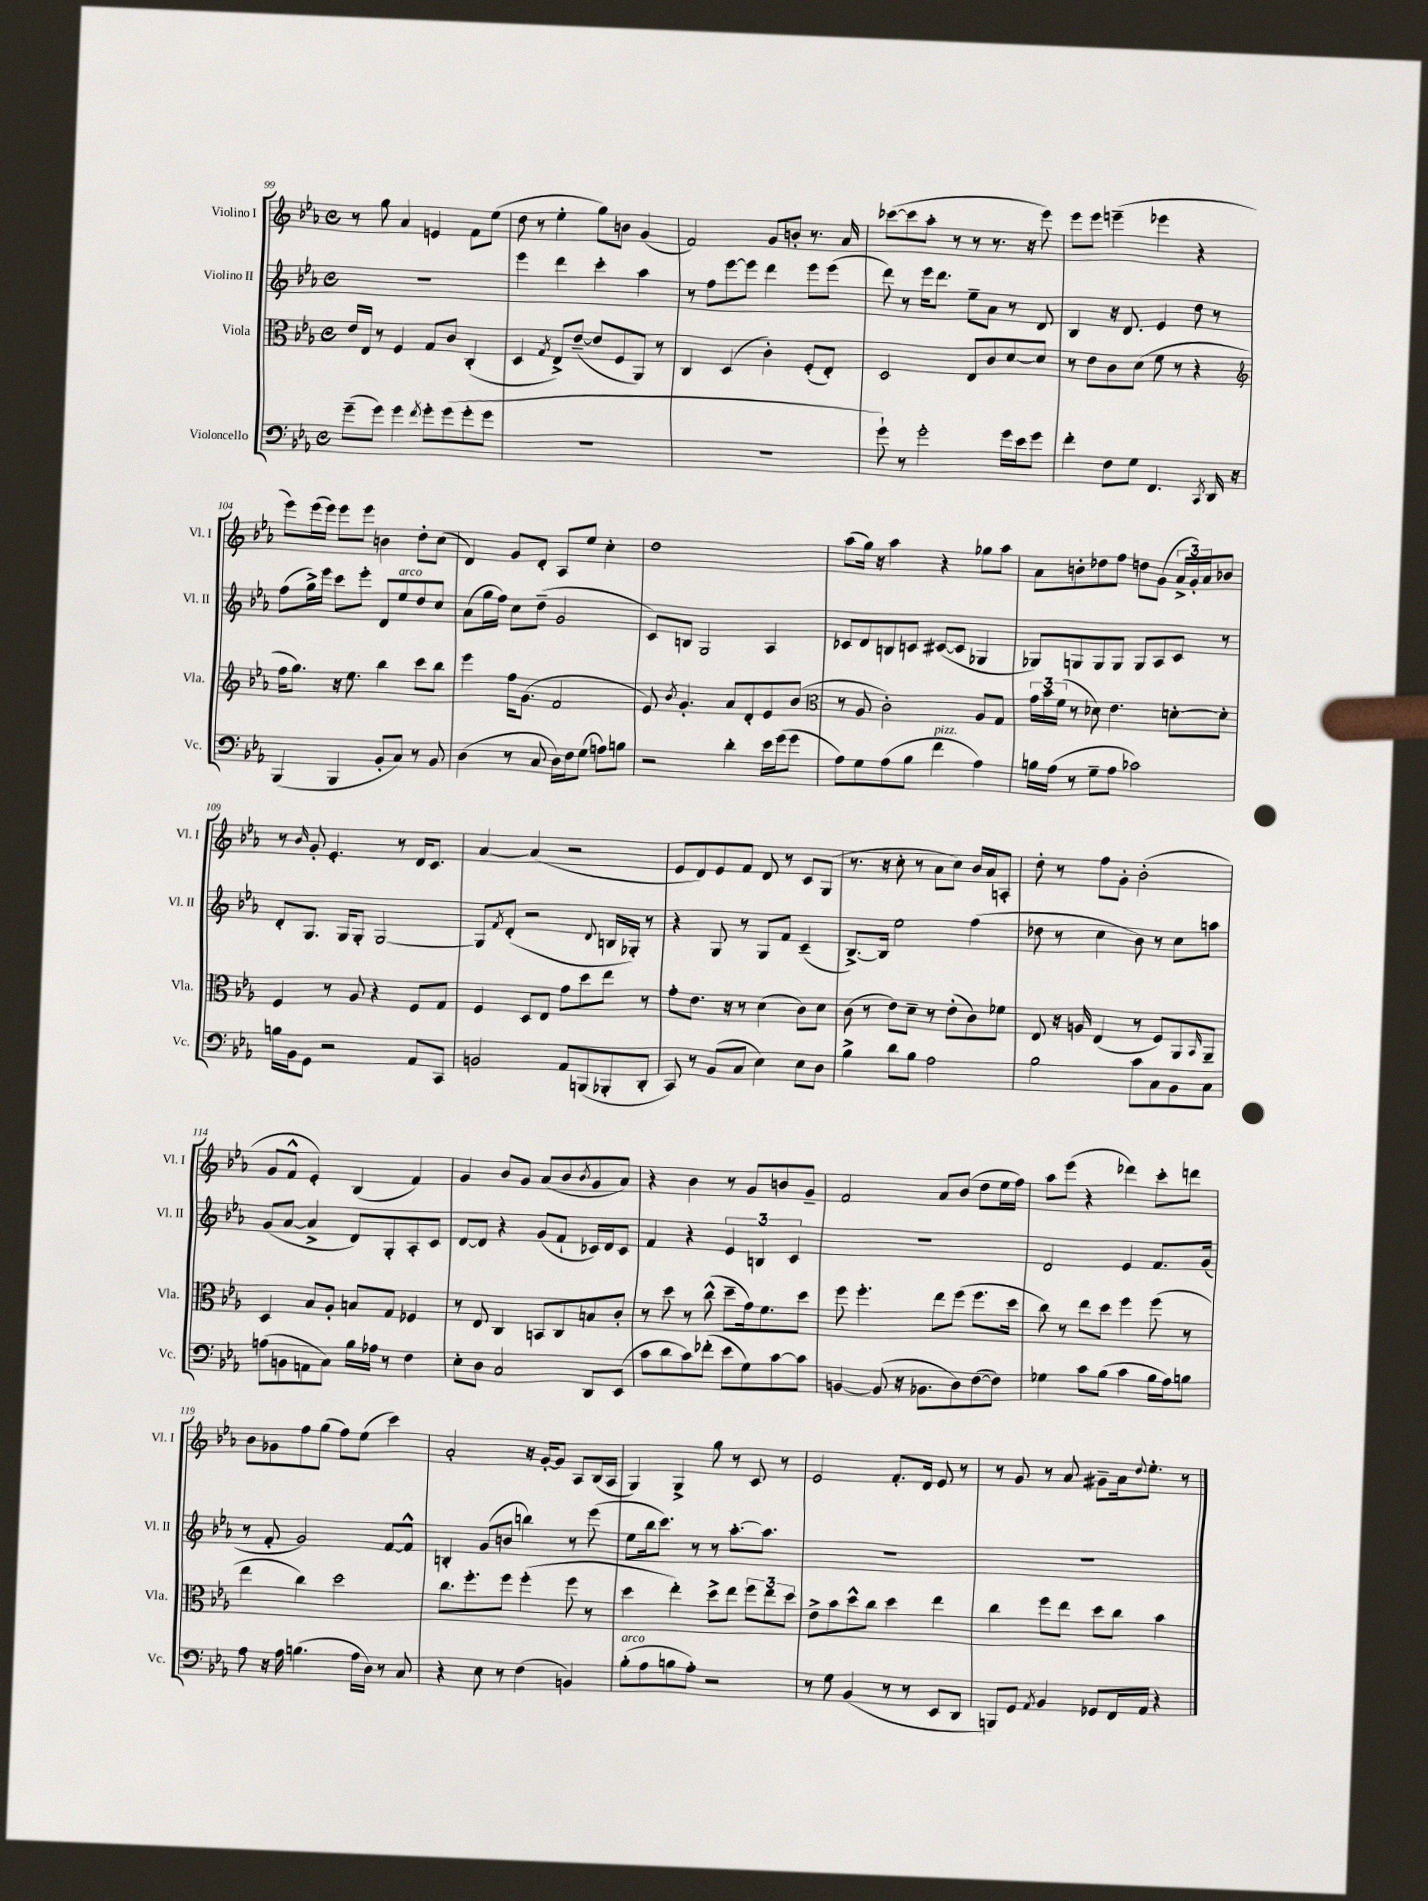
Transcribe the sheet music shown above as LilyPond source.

<<
\new StaffGroup <<
\new Staff = "s0" \with { instrumentName = "Violino I" shortInstrumentName = "Vl. I" } {
    \clef treble \key ees \major \defaultTimeSignature \time 4/4
    r8 g''8 aes'4 e'4 f'8 ees''8( |
    d''8 r8 ees''4-. g''8) b'8 g'4( |
    f'2) g'8 b'8-. r8. aes'16 |
    ces'''8~( ces'''8 aes''8-. r8 r8 r8. r16 ees'''8) |
    ees'''8 ees'''8 e'''4--( ees'''4 r4 |
    ees'''8) ees'''16( ees'''16) ees'''8 ees'''8 b'4 d''8-. c''8( |
    d'4) g'8 d'8-. aes8 ees''8 c''4-. |
    d''1 |
    aes''8( g''16) r16 aes''4 r4 ges''8 aes''8 |
    aes'8 b'8-. des''8 f''8 d''8 g'8( \tuplet 3/2 { aes'16-> g'16-.) aes'16 } bes'8 |
    r8 \grace { bes'16 } g'8-. ees'4.-. r8 d'16 c'8. |
    aes'4~ aes'4( r2 |
    ees'8 d'8) ees'8 f'8 d'8 r8 c'8 g8( |
    r8. r16 c''8-. r8 aes'8 c''8) bes'16 aes'16 a8-. |
    d''8-. r8 f''8 g'8-. bes'2-.( |
    g'8 f'8-^ ees'4-.) bes4( f'4) |
    g'4 bes'8 g'8 aes'8( bes'8 \acciaccatura { bes'8 } g'8 aes'8) |
    r4 bes'4 r8 g'8 b'8 g'8-- |
    f'2 aes'8 bes'8( d''8 ees''16 f''16) |
    aes''8 ees'''8( r4 des'''4) c'''8-. d'''8 |
    bes'8 ges'8 f''8 g''8( f''8) ees''8( c'''4) |
    aes'2-. r16 g'16~-. g'8 aes8 bes16( aes16 |
    g4) g4-> g''8 r8 c'8 r8 |
    ees'2 f'8.-. d'16 ees'8 r8 |
    r8 g'8 r8 aes'8 gis'8-- aes'16 \appoggiatura { d''8 } ees''8.-. r8 \bar "|." |
}
\new Staff = "s1" \with { instrumentName = "Violino II" shortInstrumentName = "Vl. II" } {
    \clef treble \key ees \major \defaultTimeSignature \time 4/4
    R1 |
    ees'''4 d'''4 c'''4-. aes''4 |
    r8 f''8 ees'''8~ ees'''8 d'''4 ees'''8 ees'''8( |
    d'''8) r8 ees'''16 d'''8. ees''8-- aes'8 r8 d'8 |
    bes4 r16 d'8. ees'4 d''8 r8 |
    f''8( g''16->) ees'''16 c'''8 ees'''8-. d'8 ees''8^\markup { \italic "arco" } d''8 c''8 |
    aes'8( g''16 f''16) c''8 d''8--( g'2 |
    c'8) b8 g2 aes4 |
    ces'8 d'8 b8 c'8 cis'8~( cis'8 ges4 |
    ges8) g8 g8 g8 g8 aes8 c'8 r8 |
    d'8-. g8. g16 g8-. g2~ |
    g8 \acciaccatura { f'8 } d'8-.( r2 \appoggiatura { d'8 } b16 ges16-.) r8 |
    r4 g8 r8 g8 f'8 c'4--( |
    bes8.~->) bes16 ees''2 f''4( |
    des''8 r8 c''4 bes'8) r8 c''8 a''8 |
    g'8( aes'8~ aes'4-> d'8) g8-. aes8-. c'8 |
    d'8~ d'8 r4 g'8( f'8-! ces'16) d'16 ces'8 |
    f'4 r4 \tuplet 3/2 { ees'4 b4 c'4 } |
    R1 |
    d'2 ees'4 f'8. g'16( |
    r8 f'8-. g'2) f'8~ f'8-^ |
    b4-. g'8( b'8 b''4) r8 ees'''8( |
    ees''8 bes''16 c'''8.) r8 r8 aes''8.~-. aes''8. |
    R1 |
    R1 \bar "|." |
}
\new Staff = "s2" \with { instrumentName = "Viola" shortInstrumentName = "Vla." } {
    \clef alto \key ees \major \defaultTimeSignature \time 4/4
    ees'16 ees16 r8 f4 g8 c'8 c4-.( |
    d4 \acciaccatura { g8 } ees8->) ees'8~--( ees'8 f8 aes,8) r8 |
    c4 d4( c'4-.) f8-.( ees8-.) |
    d2 ees8 c'8 d'8~ d'8 |
    r8 ees'8 c'8 d'8( f'8 r8 r4 |
    \clef treble f''16 g''8.) r16 ees''8. bes''4 c'''8 bes''8 |
    ees'''4 f''16 g'8.( f'2 |
    ees'8) \acciaccatura { bes'8 } g'4.-. aes'8 d'8-. ees'8 bes'8( |
    \clef alto r8 aes8 c'2-.) aes8 g8 |
    \tuplet 3/2 { g'16 bes'16 f'16( } r8 des'8) ees'4. d'8~-. d'8-. |
    f4 r8 aes8 r4 f8 g8 |
    f4 d8 ees8 g'8 d''8 ees''8 r8 |
    g'8-. ees'8. r16 r8 d'4( c'8) d'8 |
    c'8( r8 ees'8) d'8-- r8 ees'8-.( c'8) fes'8 |
    ees8 r16 a16 ees4( r8 f8) aes,8 \grace { bes,16 } aes,8-- |
    d4 bes8 aes8-. b8 g8 fes4 |
    r8 ees8 c4 b,8 c8 b8 c'8-. |
    r8 d''8 r8 c''8-^( d''8-- g'16) f'8. d''8 |
    f''8 f''4.-. ees''8 f''8( f''8. d''16 |
    c''8) r8 ees''8 d''8 f''4 f''8( r8 |
    ees''4 c''4) d''2 |
    c''8. f''8.-. f''8 f''4-.( f''8 r8 |
    d''4 ees''4-.) d''8-> ees''8 \tuplet 3/2 { f''8 ees''8 d''8 } |
    ees'8-> bes'8 d''8-^ c''8 d''4 ees''4 |
    c''4 f''8 ees''8 d''8 c''8 bes'4 \bar "|." |
}
\new Staff = "s3" \with { instrumentName = "Violoncello" shortInstrumentName = "Vc." } {
    \clef bass \key ees \major \defaultTimeSignature \time 4/4
    g'8--( g'8) g'4 \acciaccatura { f'8 } g'8-. g'8( g'8-. g'8 |
    r1 |
    r1 |
    g'8-!) r8 g'2-. g'16 ees'16 g'8 |
    f'4-. f8 g8 f,4. \acciaccatura { c,8 } d,16 r16 |
    bes,,4( bes,,4 bes,8-. c8) r8 bes,8 |
    d4( r8 c8 d16) f16 g8( a8) b8 |
    r2 d'4-. ees'16 g'16( g'8 |
    aes8) g8 aes8( bes8 f'4^\markup { \italic "pizz." } aes4) |
    b16 aes16( r8 g8-- aes8 ces'2) |
    b16 bes,16 g,8 r2 aes,8 c,8 |
    b,2 aes,8 b,,8( bes,,8-. d,8-. |
    c,8) r8 bes,8( c8 ees4) ees8 d8 |
    bes4-> d'8 bes8 aes2 |
    bes2 c'8 c8 bes,8 c8 |
    a8( b,8 a,8 c8) bes16 aes16 r8 f4 |
    ees8-. d8 c2 d,8 ees,8( |
    c'8 d'8 c'8) fes'8-.( ees'8 g8) c'8~ c'8 |
    b,4~ b,8( r16 bes,8. d8) f8~( f8) |
    ges4 c'8 bes8( c'4 bes16 aes16) b8 |
    aes8 r16 aes16 b4.( aes16 d16) r8 c8 |
    r4 ees8 r8 f4( b,4) |
    bes8-.^\markup { \italic "arco" }( aes8 b8 aes8-.) r2 |
    r8 g8 bes,4( r8 r8 ees,8 d,8 |
    b,,8) g,8 \acciaccatura { aes,8 } bes,4 ges,8 f,16 aes,16 r4 \bar "|." |
}
>>
>>
\layout { \context { \Score currentBarNumber = #99 } }
